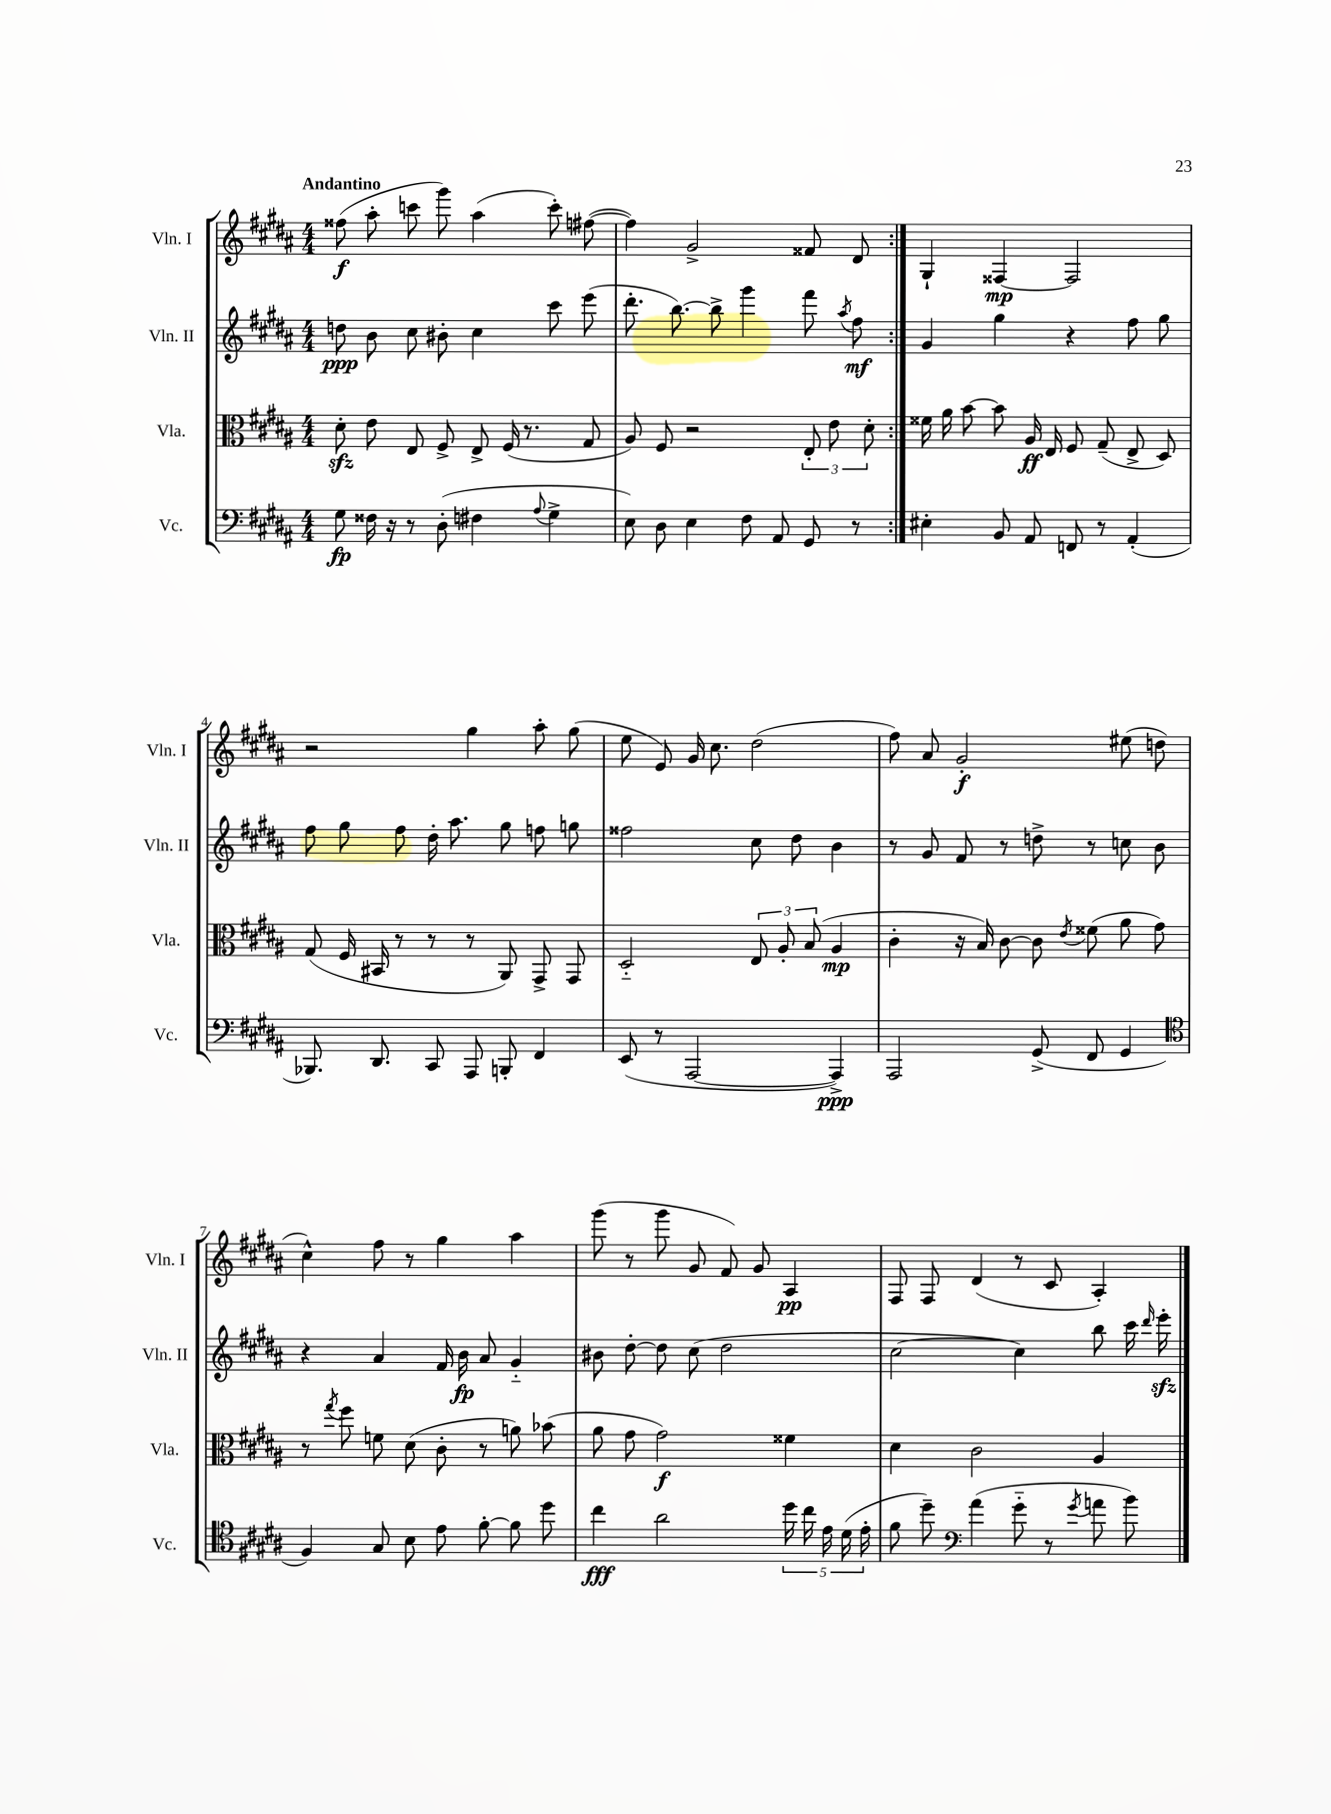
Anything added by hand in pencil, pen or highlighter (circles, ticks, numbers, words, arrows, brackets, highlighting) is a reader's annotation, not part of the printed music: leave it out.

**kern	**kern	**kern	**kern
*staff4	*staff3	*staff2	*staff1
*clefF4	*clefC3	*clefG2	*clefG2
*k[f#c#g#d#a#]	*k[f#c#g#d#a#]	*k[f#c#g#d#a#]	*k[f#c#g#d#a#]
*M4/4	*M4/4	*M4/4	*M4/4
8G#	8d#'	8dd	(8ff##
16F##	8e	8b	8aa#'
16r	.	.	.
8r	8E	8cc#	8ccc
(8D#'	8F#^	8b#'	8ggg#)
4F#	8E^	4cc#	(4aa#
.	(16F#	.	.
.	8.r	.	.
8qqA#	.	.	.
4G#^	.	8ccc#	8ccc')
.	8G#	(8eee	([8ff#
=	=	=	=
8E)	8A#)	8.ddd#'	4ff#])
8D#	8F#	.	.
.	.	[8.bb)	.
4E	2r	.	2g#^
.	.	8bb^]	.
8F#	.	4ggg#	.
8AA#	.	.	.
8GG#	12E'	8fff#	8f##
.	12e	.	.
.	.	8qaa#	.
8r	.	8ff#	8d#
.	12d#'	.	.
=:|!	=:|!	=:|!	=:|!
4E#'	16f##	4g#	4G#`
.	16a#	.	.
.	[8b	.	.
8BB	8b]	4gg#	[4F##
8AA#	16A#	.	.
.	16E	.	.
8FF	8F#	4r	2F##]
8r	(8G#~	.	.
(4AA#'	8E^	8ff#	.
.	8D#)	8gg#	.
=	=	=	=
8.BBB-)	(8G#	8ff#	2r
.	16F#	8gg#	.
8.DD#	16BB#	.	.
.	8r	8ff#	.
8CC#	8r	16dd#'	.
.	.	8.aa#	.
8AAA#	8r	.	4gg#
8BBB'	8AA#)	8gg#	.
4FF#	8GG#^	8ff	8aa#'
.	8GG#	8gg	(8gg#
=	=	=	=
(8EE	2D#'~	2ff##	8ee
8r	.	.	8e)
[2AAA#	.	.	16g#
.	.	.	8.cc#
.	12E	8cc#	(2dd#
.	12A#'	.	.
.	.	8dd#	.
.	(12B	.	.
4AAA#^])	4A#	4b	.
=	=	=	=
2AAA#	4c#'	8r	8ff#)
.	.	8g#	8a#
.	16r	8f#	2g#'
.	16B)	.	.
.	[8c#	8r	.
(8GG#^	8c#]	8dd^	.
.	8qe	.	.
8FF#	(8f##	8r	.
4GG#	8a#	8cc	(8ee#
.	8g#)	8b	8dd
=	=	=	=
*clefC4	*	*	*
4F#)	8r	4r	4cc#^^)
.	8qgg#	.	.
.	8ff#	.	.
8G#	8f	4a#	8ff#
8B	(8d#	.	8r
8e	8c#'	16f#	4gg#
.	.	16b	.
[8f#'	8r	8a#	.
8f#]	8a)	4g#'~	4aa#
8dd#	(8b-	.	.
=	=	=	=
4cc#	8a#	8b#	(8ggg#
.	8g#	[8dd#'	8r
2a#	2g#)	8dd#]	8ggg#
.	.	(8cc#	8g#
.	.	2dd#	8f#)
.	.	.	8g#
20dd#	4f##	.	4A#
20cc#	.	.	.
20e	.	.	.
(20d#	.	.	.
20e'	.	.	.
=	=	=	=
8f#	4d#	[2cc#	8F#
8dd#~)	.	.	8F#
*clefF4	*	*	*
(4a#	2c#	.	(4d#
8g#'~	.	4cc#])	8r
8r	.	.	8c#
8qg#	.	.	.
8a	4A#	8bb	4A#')
8b)	.	16ccc#	.
.	.	16qqddd#	.
.	.	16eee'	.
==	==	==	==
*-	*-	*-	*-
